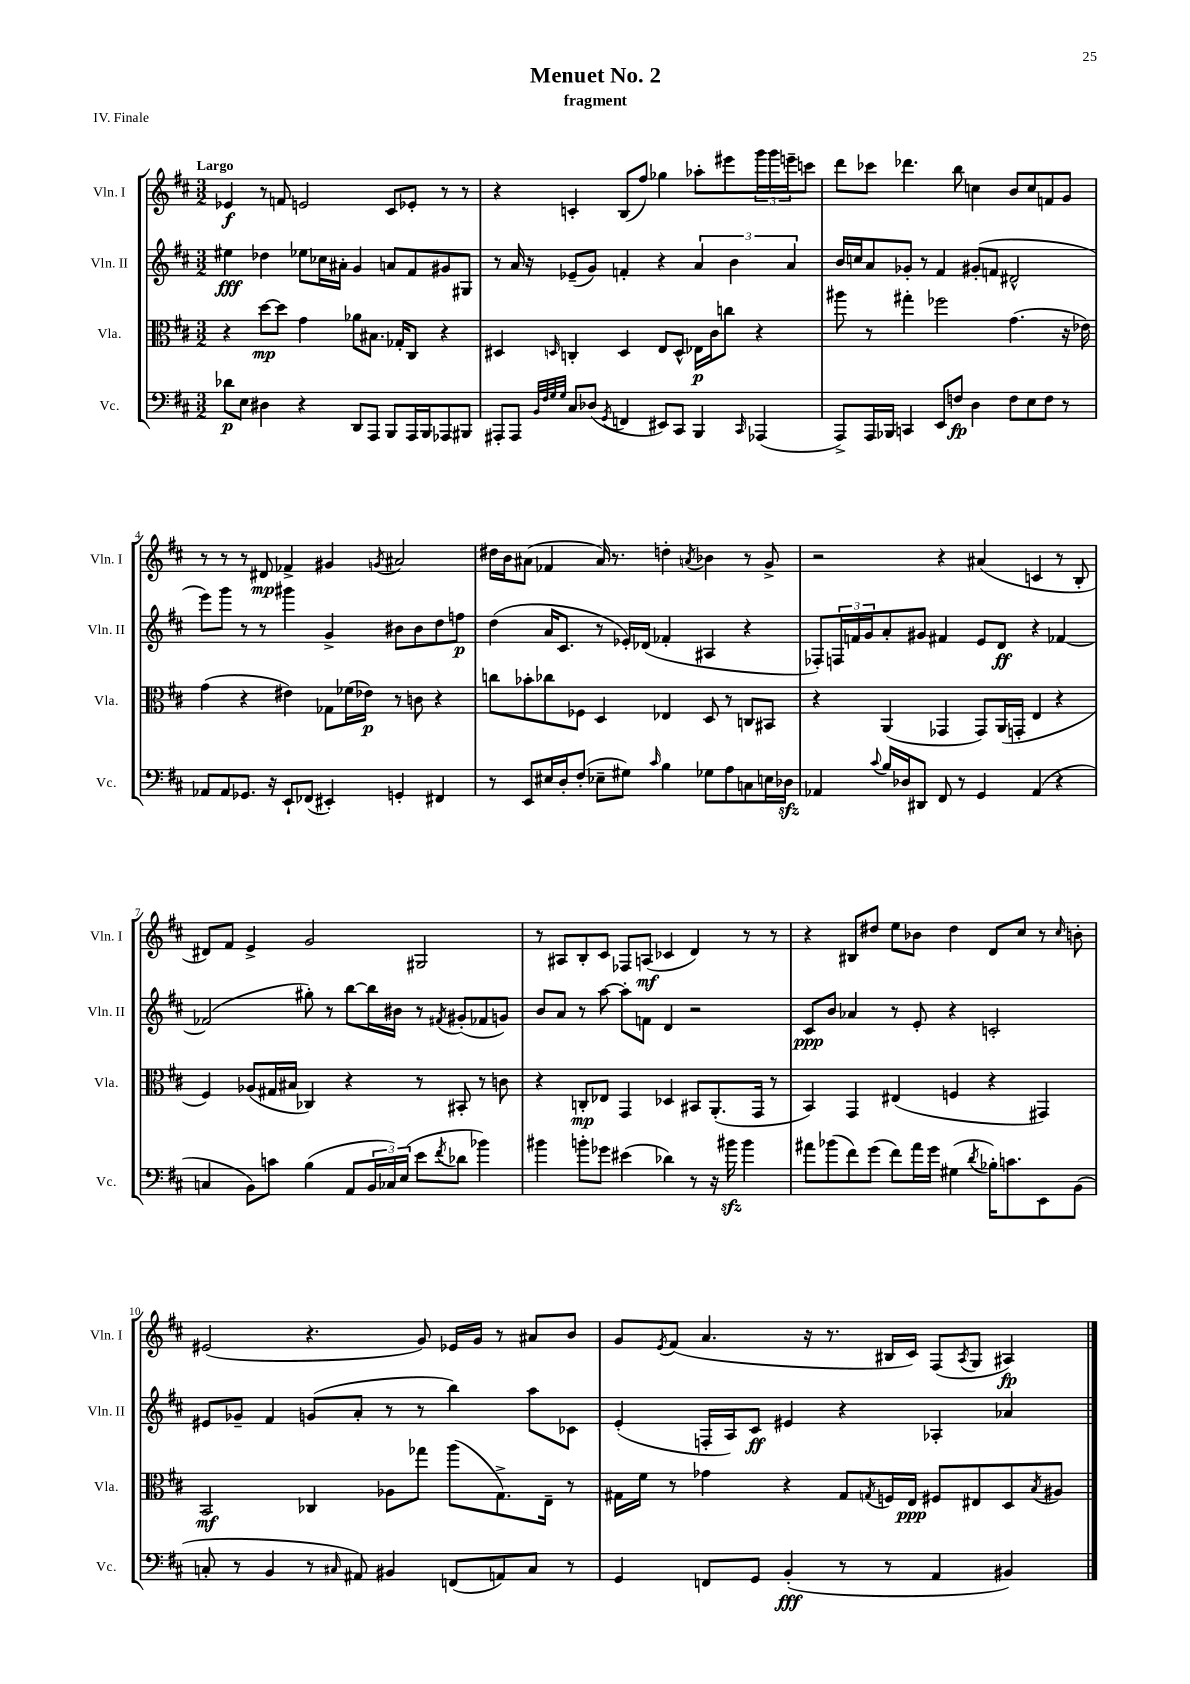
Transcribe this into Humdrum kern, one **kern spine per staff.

**kern	**kern	**kern	**kern
*staff4	*staff3	*staff2	*staff1
*clefF4	*clefC3	*clefG2	*clefG2
*k[f#c#]	*k[f#c#]	*k[f#c#]	*k[f#c#]
*M3/2	*M3/2	*M3/2	*M3/2
8d-\L	4r	4ee#\	4e-/
8E\J	.	.	.
4D#\	[8dd\L	4dd-\	8r
.	8dd\]J	.	8f/
4r	4g\	8ee-\L	2e/
.	.	16cc-\L	.
.	.	16a#'\JJ	.
8DD/L	8a-\L	4g/	.
8AAA/J	8.B#\J	.	.
8BBB/L	.	8a/L	8c#/L
.	16G-'/LK	.	.
16AAA/L	8C#/J	8f#/	8e-'/J
16BBB/J	.	.	.
8AAA-/	4r	8g#/	8r
8BBB#/J	.	8G#/J	8r
=	=	=	=
8AAA#'/L	4D#/	8r	4r
8AAA#/J	.	16a/	.
.	.	16r	.
32qqBB/LLL	.	.	.
32qqF#/	.	.	.
32qqG/	.	.	.
32qqG/JJJ	16qqD/	.	.
8C#/L	4C'/	(8e-~/L	4c'/
(8D-/J	.	8g/J)	.
8qGG/	.	.	.
4FF/	4D/	4f'/	(8B/L
.	.	.	8ff#/J)
8EE#/L)	8E/L	4r	4gg-\
8CC#/J	8D^^/J	.	.
4BBB/	16E-\LL	6a/	8aa-'\L
.	16c#\J	.	.
.	8cc\J	.	8eee#\
.	.	6b\	.
16qqCC#/	.	.	.
(4AAA-/	4r	.	24ggg\L
.	.	.	24ggg\
.	.	6a/	24eee~\J
.	.	.	8ccc\J
=	=	=	=
8AAA^/L)	8aa#\	16b/LL	8ddd\L
.	.	16cc/J	.
16AAA/L	8r	8a/	8ccc-\J
16BBB-/JJ	.	.	.
4CC/	4gg#'\	8g-'/J	4.ddd-\
.	.	8r	.
8EE/L	2ff-\	4f#/	.
8F/J	.	.	8bb\
4D\	.	(8g#'/L	4cc\
.	.	8f/J	.
8F\L	(4.g\	2d#^^/	8b/L
8E\	.	.	8cc/
8F\J	.	.	8f/
8r	16r	.	8g/J
.	16e-\)	.	.
=	=	=	=
8AA-/L	(4g\	8eee\L)	8r
8AA-/	.	8ggg\J	8r
8.GG-/J	4r	8r	8r
.	.	8r	8d#/
16r	.	.	.
8EE`/L	4e#\)	4ggg#\	4f-^/
(8FF-/J	.	.	.
4EE#'/)	8G-\L	4g^/	4g#/
.	(16f-\L	.	.
.	16e-\JJ)	.	.
.	.	.	8qg/
4GG'/	8r	8b#\L	2a#/
.	8c\	8b#\	.
4FF#/	4r	8dd\	.
.	.	8ff\J	.
=	=	=	=
8r	8cc\L	(4dd\	16dd#\LL
.	.	.	16b\J
8EE/L	8b-'\	.	(8a#\J
16E#/L	8cc-\	16a/LK	4f-/
16D'/J	.	8.c#/J	.
(8F#'/J	8F-\J	.	.
8E-~\L	4D/	8r	16a#/)
.	.	.	8.r
8G#\J)	.	16e-'/LL)	.
.	.	(16d-/JJ	.
16qqc#/	.	.	.
4B\	4E-/	4f-'/	4dd'\
.	.	.	8qa/
8G-\L	8D/	4A#/	4b-\
8A\	8r	.	.
8C\	8C/L	4r	8r
16E\L	8BB#/J	.	8g^/
16D-\JJ	.	.	.
=	=	=	=
4AA-/	4r	8F-'/L)	2r
.	.	24F/L	.
.	.	24f/	.
.	.	24g/J	.
8qqc#/	.	.	.
16B/LL	(4AA/	8a'/	.
16D-/J	.	.	.
8DD#/J	.	8g#/J	.
8FF#/	4GG-/	4f#/	4r
8r	.	.	.
4GG/	8GG-/L)	8e/L	(4a#/
.	(16AA/L	8d/J	.
.	16GG'/JJ	.	.
(4AA-/	4E/	4r	4c/
4r	4r	[4f-/	8r
.	.	.	8B'/
=	=	=	=
4C/	4F#/)	(2f-/]	8d#/L)
.	.	.	8f#/J
8BB\L)	(8A-/L	.	4e^/
8c\J	16G#/L	.	.
.	16B#/JJ	.	.
(4B\	4C-/)	8gg#'\)	2g/
.	.	8r	.
8AA/L	4r	[8bb\L	.
24BB/L	.	16bb\]L	.
24C-/)	.	.	.
.	.	16b#\JJ	.
(24E/JJ	.	.	.
8e\L	8r	8r	2G#/
8qf#/	.	8qf#/	.
8d-\J	8BB#'/	(8g#'/L	.
4b-\)	8r	8f-/	.
.	8c\	8g/J)	.
=	=	=	=
4b#\	4r	8b/L	8r
.	.	8a/J	8A#/L
8b'\L	8C'/L	8r	8B'/
8g-\J	8E-/J	[8aa\	8c#/J
(4e#\	4GG/	8aa'\]L	8F-/L
.	.	8f\J	(8A/J
4d-\)	4D-/	4d/	4c-/
8r	8BB#/L	2r	4d/)
16r	(8.AA'/	.	.
16b#\	.	.	.
4b#\	.	.	8r
.	16GG/Jk	.	.
.	8r	.	8r
=	=	=	=
8a#\L	4BB/)	8c#/L	4r
(8b-\	.	8b/J	.
8f#\)	4GG/	4a-/	8B#/L
(8g\J	.	.	8dd#/J
8f#\L)	(4E#/	8r	8ee\L
16a#\L	.	8e'/	8b-\J
16g\JJ	.	.	.
(4G#\	4F/	4r	4dd#\
8qd/	.	.	.
16B-'\LK)	4r	2c'/	8d/L
8.c\	.	.	.
.	.	.	8cc#/J
8EE\	4GG#/)	.	8r
.	.	.	16qqcc#/
(8BB\J	.	.	8b'\
=	=	=	=
8C'/	2BB/	8e#/L	(2e#/
8r	.	8g-~/J	.
4BB/	.	4f#/	.
8r	4C-/	(8g/L	4.r
16qqC#/	.	.	.
8AA#/)	.	8a'/J	.
4BB#/	8A-\L	8r	.
.	8gg-\J	8r	8g/)
(8FF/L	(8aa\L	4bb\)	16e-/LL
.	.	.	16g/JJ
8AA/)	8.G^\)	.	8r
8C#/J	.	8aa\L	8a#/L
.	16E~\Jk	.	.
8r	8r	8c-\J	8b/J
=	=	=	=
4GG/	16G#\LL	(4e'/	8g/L
.	16f#\JJ	.	.
.	.	.	8qe/
.	8r	.	(8f#/J
8FF/L	4g-\	16F'/LL	4.a/
.	.	16A/J)	.
8GG/J	.	8c#/J	.
(4BB'/	4r	4e#/	.
.	.	.	16r
.	.	.	8.r
8r	8G#/L	4r	.
.	8qG/	.	.
8r	16F/L	.	16B#/LL
.	16E/JJ	.	16c#/JJ)
4AA/	8F#/L	4A-'/	(8F#/L
.	.	.	8qA/
.	8E#/	.	8G/J
4BB#/)	8D/	4a-/	4A#/)
.	8qB/	.	.
.	8A#/J	.	.
==	==	==	==
*-	*-	*-	*-
